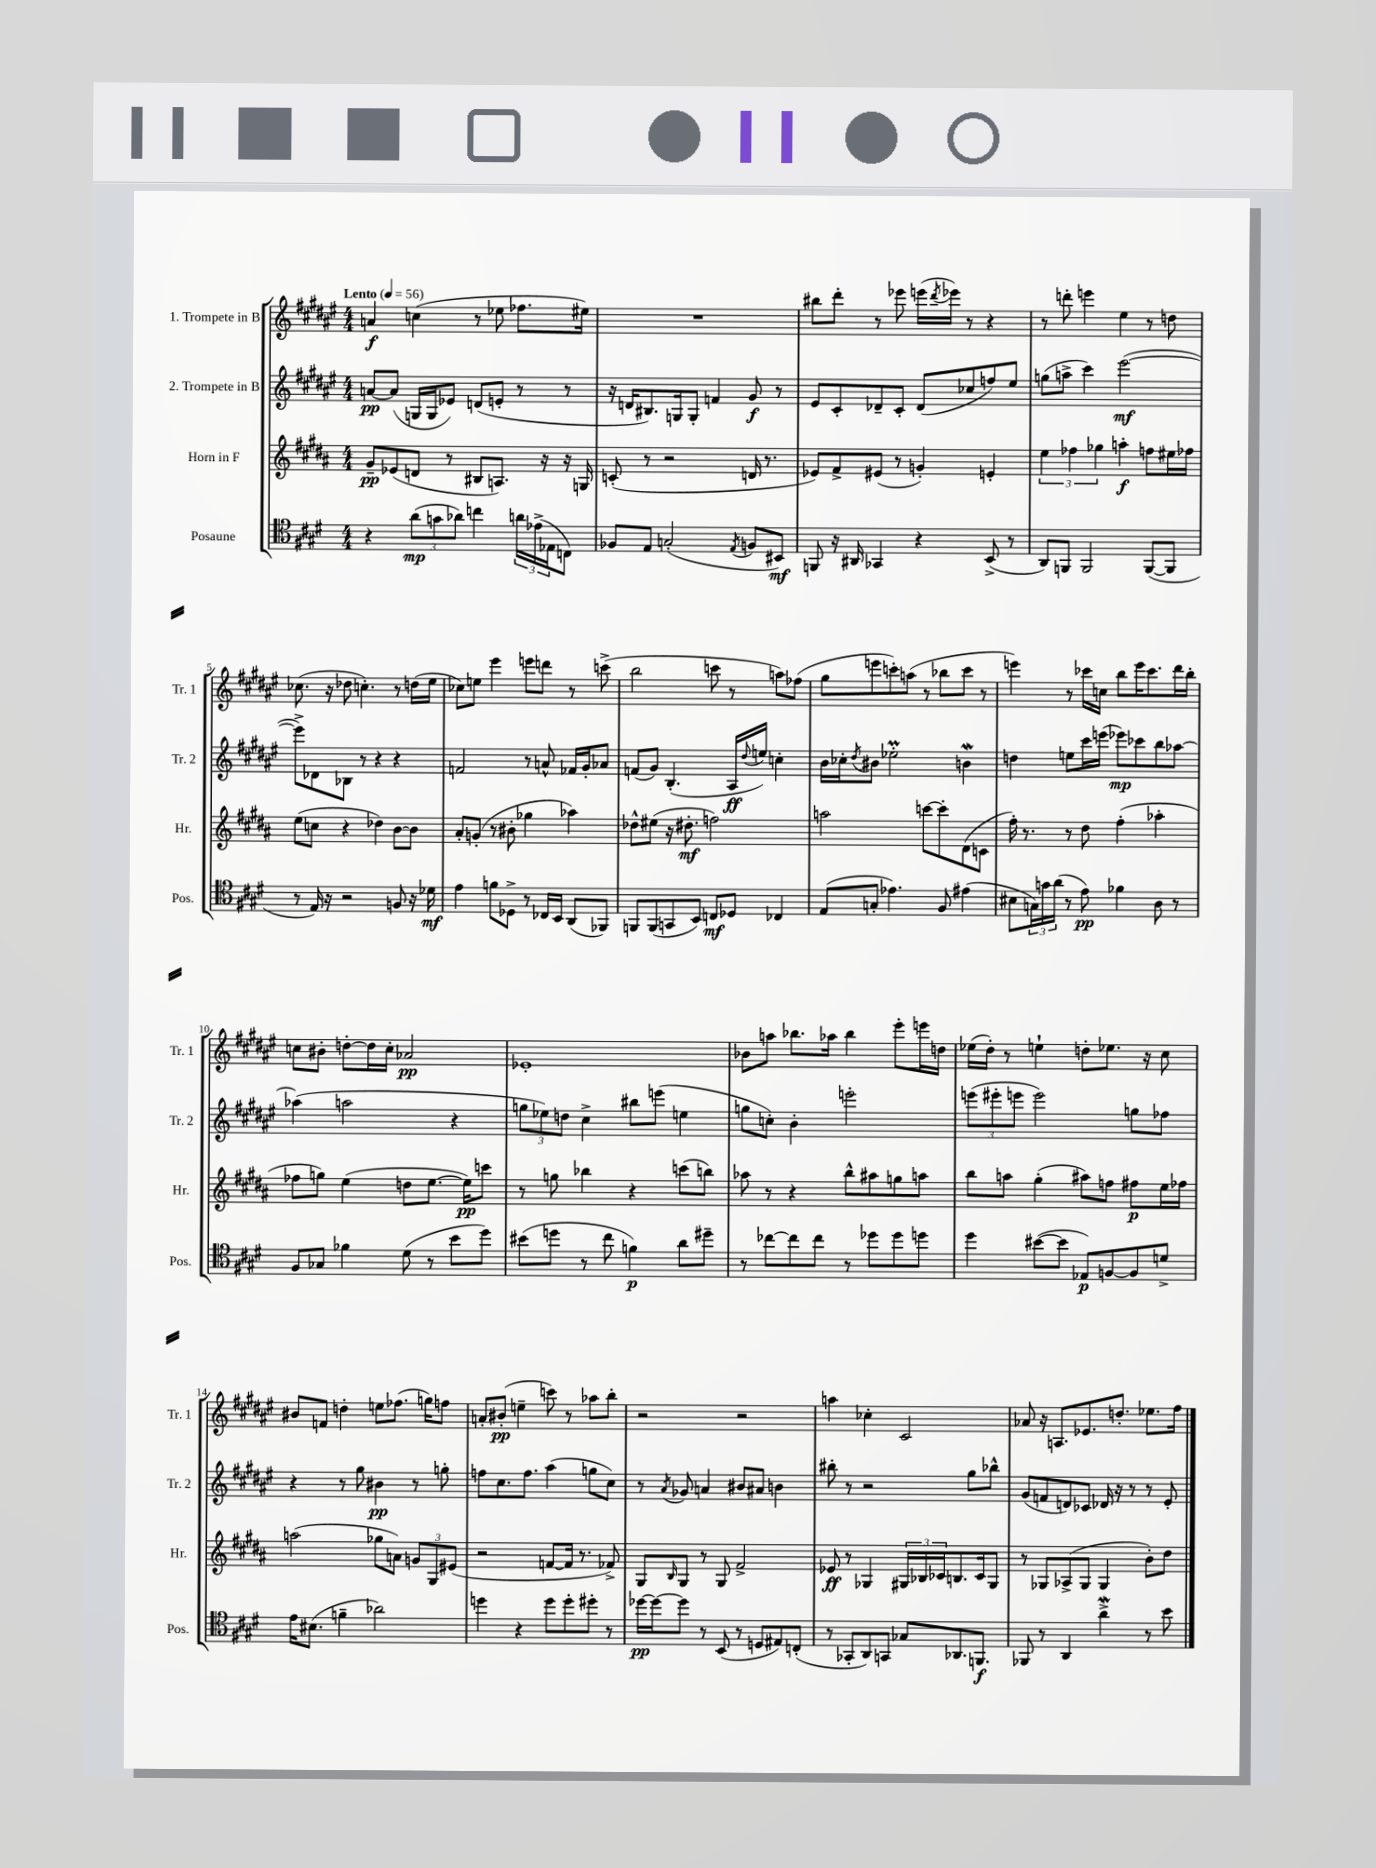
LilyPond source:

<<
\new StaffGroup <<
\new Staff = "s0" \with { instrumentName = "1. Trompete in B" shortInstrumentName = "Tr. 1" } {
    \clef treble \key fis \major \numericTimeSignature \time 4/4 \tempo "Lento" 4 = 56
    a'4\f c''4( r8 ees''8 fes''8. eis''16) |
    R1 |
    bis''8 dis'''8-. r8 ees'''8 e'''16( \acciaccatura { dis'''8 } ees'''16) r8 r4 |
    r8 d'''8-. e'''4 eis''4 r8 d''8 |
    ces''8.( r16 des''8 c''4.-.) r8 d''16( eis''16 |
    ces''8) e''8 eis'''4 e'''8 d'''8 r8 c'''8->( |
    b''2 c'''8 r8 a''8) fes''8( |
    gis''8 e'''8 c'''8-.) a''8( r8 bes''8 c'''8 r8 |
    e'''4) r8 ces'''16 c''16 b''8 e'''16 ces'''8. dis'''16 b''16-. |
    c''8 bis'8-. d''8~-. d''16 c''16-. aes'2\pp |
    ees'1-. |
    bes'8 a''8 bes''8. aes''16 bes''4 eis'''8-. e'''16 d''16 |
    ees''16( dis''16-.) r8 e''4-! d''8-. ees''8. r16 cis''8 |
    bis'8 f'8 d''4-. e''8 fes''8.( g''16) f''8 |
    a'8-. bis'8-.\pp( e''4-- c'''8) r8 aes''8 b''8-. |
    r2 r2 |
    a''4 ces''4-. cis'2 |
    aes'8 r16 a8. ees'8. d''8.-. ees''8. fis''16 \bar "|." |
}
\new Staff = "s1" \with { instrumentName = "2. Trompete in B" shortInstrumentName = "Tr. 2" } {
    \clef treble \key fis \major \numericTimeSignature \time 4/4
    a'8~\pp a'8( g16 g16 ees'8) d'8( e'8-. r8 r8 |
    r16 d'16 bis8.) g16 g8-. f'4 gis'8\f r8 |
    eis'8 cis'8-. des'8-- cis'8-. des'8( ces''8 f''8) eis''8 |
    g''8( a''8-> cis'''4) eis'''2~\mf( |
    eis'''8->) des'8 bes8 r8 r4 r4 |
    f'2 r8 a'8-^ fes'16 gis'16-. aes'8 |
    f'8( gis'8) b4.-.( ais16\ff \appoggiatura { dis''8 } e''16) c''4-. |
    b'16 ces''16-. \acciaccatura { dis''8 } bis'8 ees''2-.\prall b'4\mordent |
    d''4 e''8 cis'''16 e'''16( ees'''8\mp) ces'''8 b''8 aes''8~ |
    aes''4( a''2 r4 |
    \tuplet 3/2 { g''8 ees''8) d''8 } cis''4-> bis''8 e'''8( e''4 |
    g''8 c''8-.) b'4-. e'''2-. |
    \tuplet 3/2 { e'''8( eis'''8-. e'''8 } e'''2) g''8 fes''8 |
    r4 r8 gis''8 bis'4\pp r8 g''8-. |
    f''8 cis''8. f''8. ais''4( g''8 cis''8) |
    r8 \acciaccatura { ais'8 } ges'8 a'4 bis'8 ais'8 b'4 |
    bis''8-. r8 r2 gis''8 bes''8-^ |
    gis'8( f'8 d'8) ces'8 des'16 r16 r8 r8 eis'8-. \bar "|." |
}
\new Staff = "s2" \with { instrumentName = "Horn in F" shortInstrumentName = "Hr." } {
    \clef treble \key b \major \numericTimeSignature \time 4/4
    gis'8--\pp ees'8( d'8 r8 bis8 a8.) r16 r16 g16 |
    c'8-.( r8 r2 d'16 r8. |
    ees'8) fis'8-> eis'8( r8 g'4-.) e'4-. |
    \tuplet 3/2 { e''4 fes''4 ges''4 } a''4-.\f f''8 eis''16 fes''16 |
    e''8( c''8 r4 des''4) b'8~ b'8 |
    ais'8-. g'8-.( r8 bis'8-. ges''4 aes''4) |
    des''8-^ eis''8( r16 dis''8.-.\mf f''2) |
    a''2 c'''8~ c'''8-. dis'8( c'8 |
    fis''16-.) r8. r8 dis''8 fis''4-.( aes''4-. |
    fes''8 g''8) e''4( d''8 e''8.~ e''16\pp) c'''8 |
    r8 g''8 bes''4 r4 c'''8( b''8) |
    aes''8 r8 r4 b''8-^ ais''8 g''8 a''8 |
    b''8 a''8 gis''4-.( ais''8) f''8 fis''8\p e''16 fes''16 |
    a''2( ges''8 a'8) \tuplet 3/2 { g'8 gis8 eis'8( } |
    r2 f'8~ f'16 r8. fes'8->) |
    gis8 \grace { b16 } gis8 r8 gis8 fis'2-> |
    ees'8\ff r8 ges4 \tuplet 3/2 { gis16 bes16 ces'16 } b8. ces'16 gis8 |
    r8 ges8 aes8->( ges8 ges4 b'8-.) dis''8 \bar "|." |
}
\new Staff = "s3" \with { instrumentName = "Posaune" shortInstrumentName = "Pos." } {
    \clef tenor \key e \major \numericTimeSignature \time 4/4
    r4 \tuplet 3/2 { a'8\mp( g'8 aes'8) } c''4 \tuplet 3/2 { a'16 ees'16->( ees16 } c8) |
    fes8 e8 g2-.( \acciaccatura { e8 } f8 bis,8\mf) |
    f,8 r16 ais,16 ges,4 r4 b,8->( r8 |
    a,8) f,8 f,2 f,8~( f,8 |
    r8 e16) r16 r2 f8 r16 des'16\mf |
    e'4 f'8 des8-> r8 ces16 b,16 a,8( fes,8) |
    f,8 f,8( g,8 b,8) c8\mf des8 ces4 |
    e8( g8-. ees'4.) fis8 eis'4( |
    bis8 \tuplet 3/2 { g16) g'16 a'16( } r8 e'8\pp) fes'4 a8 r8 |
    fis8 ges8 fes'4 dis'8( r8 b'8 dis''8) |
    bis'8( d''8 r8 cis''8 f'4\p) a'8 dis''8-- |
    r8 ces''8~ ces''8 ces''8 r8 des''8 des''8 d''8 |
    dis''4 bis'8~( bis'8 ees8\p) f8~ f8 d'8-> |
    e'16 bis8.( f'4-- aes'2) |
    d''4 r4 d''8 d''8-. dis''8-. r8 |
    des''16~\pp des''16~ des''8 r8 b,8( r8 d8 eis8) c8-.( |
    r8 ges,8-. a,8) g,8 ges8 aes,8. f,8.\f |
    fes,8 r8 a,4 a'4->\mordent r8 b'8 \bar "|." |
}
>>
>>
